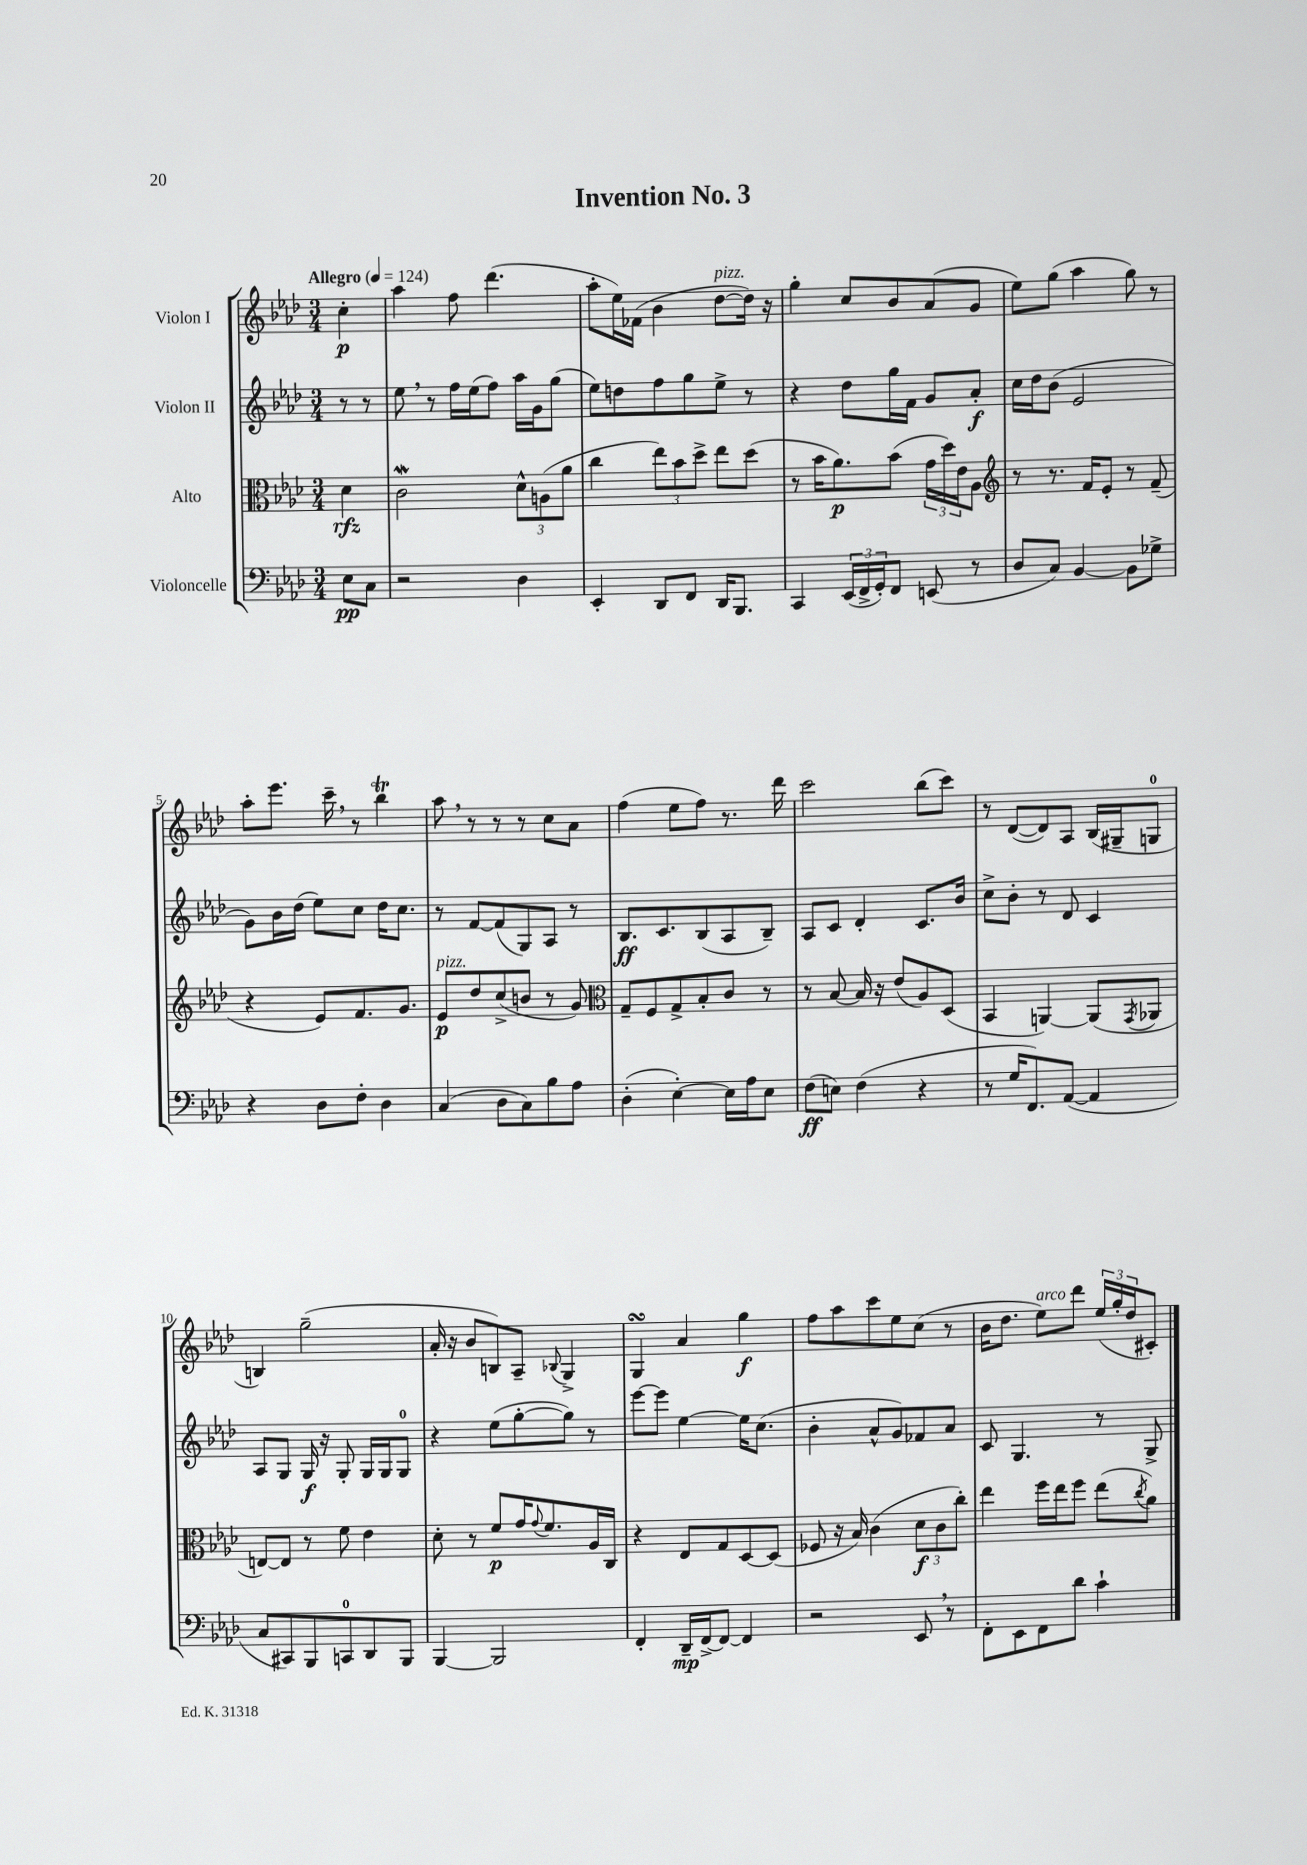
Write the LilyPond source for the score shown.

\header { title = "Invention No. 3" }
<<
\new StaffGroup <<
\new Staff = "s0" \with { instrumentName = "Violon I" } {
    \clef treble \key aes \major \numericTimeSignature \time 3/4 \partial 4 \tempo "Allegro" 4 = 124
    c''4-.\p |
    aes''4 f''8 des'''4.( |
    aes''8-. ees''16) fes'16( bes'4 des''8~^\markup { \italic "pizz." } des''16) r16 |
    g''4-. c''8 bes'8 aes'8( g'8 |
    ees''8) g''8( aes''4 g''8) r8 |
    aes''8-. ees'''8. c'''16-- \breathe r8 bes''4\trill |
    aes''8 \breathe r8 r8 r8 c''8 aes'8 |
    f''4( ees''8 f''8) r8. des'''16 |
    c'''2 bes''8( c'''8) |
    r8 des'8~( des'8) aes8 bes16( gis16-- g8-0 |
    b4) g''2--( |
    aes'16-. r16 bes'8 b8) aes8-- \appoggiatura { bes8 } g4-> |
    g4\turn aes'4 g''4\f |
    f''8 aes''8 c'''8 ees''8 c''8( r8 |
    bes'16 des''8. ees''8^\markup { \italic "arco" }) des'''8 \tuplet 3/2 { ees''16( g''16-. des''16 } cis'8-.) \bar "|." |
}
\new Staff = "s1" \with { instrumentName = "Violon II" } {
    \clef treble \key aes \major \numericTimeSignature \time 3/4 \partial 4
    r8 r8 |
    ees''8 \breathe r8 f''16 ees''16( f''8) aes''16 g'16 g''8( |
    ees''8) d''8 f''8 g''8 ees''8-> r8 |
    r4 des''8 g''16 f'16 g'8 aes'8-.\f |
    c''16 des''16 bes'8( ees'2 |
    g'8) bes'16 des''16( ees''8) c''8 des''16 c''8. |
    r8 f'8~ f'8( g8) aes8 r8 |
    bes8.\ff c'8. bes8( aes8 bes8--) |
    aes8 c'8 des'4-. c'8. bes'16 |
    c''8-> bes'8-. r8 des'8 c'4 |
    aes8 g8 g16\f r16 g8-. g16 g16 g8-0 |
    r4 ees''8( g''8~-. g''8) r8 |
    ees'''8~ ees'''8 ees''4~ ees''16 c''8.( |
    bes'4-. aes'8-^ g'8) fes'8 aes'8 |
    c'8 g4. r8 g8-> \bar "|." |
}
\new Staff = "s2" \with { instrumentName = "Alto" } {
    \clef alto \key aes \major \numericTimeSignature \time 3/4 \partial 4
    des'4\rfz |
    c'2\mordent \tuplet 3/2 { des'8-^ a8( aes'8 } |
    c''4 \tuplet 3/2 { ees''8) bes'8 des''8-> } ees''8 des''8( |
    r8 bes'16 aes'8.\p) bes'8( \tuplet 3/2 { g'16 des''16) ees'16 } aes8 |
    \clef treble r8 r8. f'16 ees'8-. r8 f'8--( |
    r4 ees'8) f'8. g'8. |
    ees'8\p^\markup { \italic "pizz." } des''8 c''8->( b'8 r8 g'8) |
    \clef alto g8-- f8 g8-> bes8-. c'8 r8 |
    r8 bes8~ bes16 r16 ees'8( aes8) des8( |
    bes,4 a,4~) a,8( \acciaccatura { g,8 } aes,8 |
    e8~) e8 r8 f'8 ees'4 |
    des'8-. r8 f'8\p g'16 \appoggiatura { g'8 } f'8. aes16 c16 |
    r4 ees8 g8 des8~ des8( |
    fes8 r16 bes16) c'4( \tuplet 3/2 { des'8\f c'8 c''8-.) } |
    ees''4 f''16 ees''16 f''8 ees''8( \acciaccatura { c''8 } aes'8) \bar "|." |
}
\new Staff = "s3" \with { instrumentName = "Violoncelle" } {
    \clef bass \key aes \major \numericTimeSignature \time 3/4 \partial 4
    ees8\pp c8 |
    r2 des4 |
    ees,4-. des,8 f,8 des,16 bes,,8. |
    c,4 \tuplet 3/2 { ees,16( f,16-> g,16-.) } f,8 e,8( r8 |
    des8 c8) bes,4~ bes,8 ges8-> |
    r4 des8 f8-. des4 |
    c4( des8 c8) bes8 aes8 |
    des4-.( ees4~-.) ees16 aes16 ees8 |
    f8\ff( e8) f4( r4 |
    r8 g16 f,8.) aes,8~( aes,4 |
    c8 cis,8) bes,,8 c,8-0 des,8 bes,,8 |
    bes,,4~ bes,,2 |
    f,4-. des,16--\mp f,16~-> f,8~ f,4 |
    r2 ees,8 \breathe r8 |
    f,8-. ees,8 f,8 des'8 c'4-! \bar "|." |
}
>>
>>
